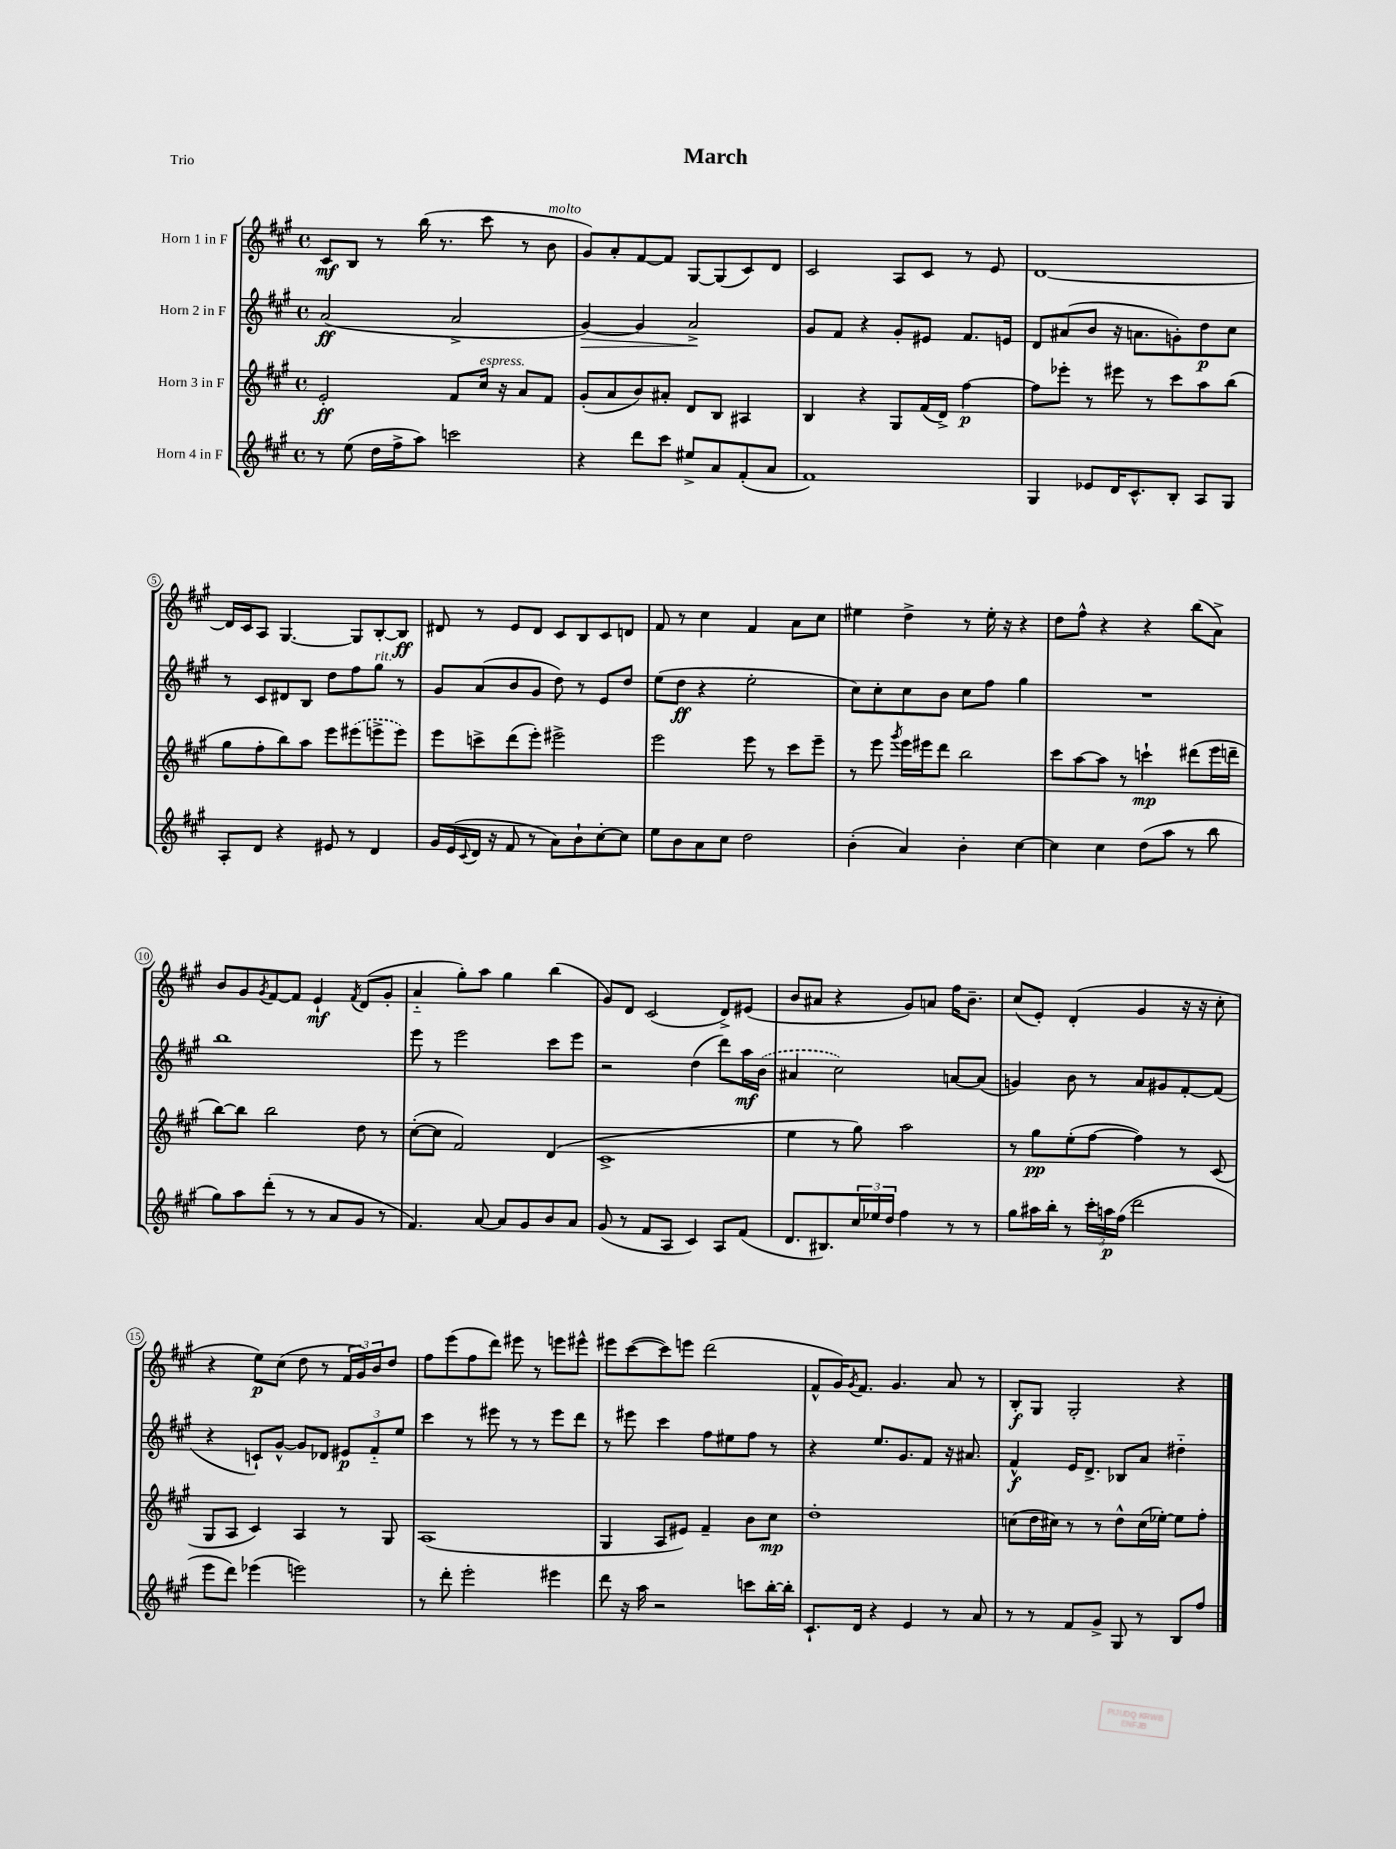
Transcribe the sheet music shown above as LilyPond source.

\header { title = "March" piece = "Trio" }
<<
\new StaffGroup <<
\new Staff = "s0" \with { instrumentName = "Horn 1 in F" } {
    \clef treble \key a \major \defaultTimeSignature \time 4/4
    cis'8\mf b8 r8 b''16( r8. cis'''8 r8 b'8^\markup { \italic "molto" } |
    gis'8) a'8-. fis'8~ fis'8 gis8~ gis8( cis'8) d'8 |
    cis'2 a8 cis'8 r8 e'8 |
    d'1~ |
    d'16 cis'16 a8 gis4.~ gis8 b8~-. b8\ff |
    dis'8 r8 e'8 dis'8 cis'8 b8 cis'8 d'8 |
    fis'8 r8 cis''4 fis'4 a'8 cis''8 |
    eis''4 d''4-> r8 eis''16-. r16 r4 |
    d''8 fis''8-^ r4 r4 b''8( a'8->) |
    b'8 gis'8 \acciaccatura { gis'8 } fis'8~ fis'8 e'4-!\mf \acciaccatura { fis'8 } d'8( gis'8-. |
    a'4-_ gis''8-.) a''8 gis''4 b''4( |
    gis'8) d'8 cis'2( d'8->) eis'8( |
    b'8 ais'8 r4 gis'8) a'8 fis''16 b'8.-- |
    cis''8( e'8-.) d'4-.( gis'4 r16 r16 cis''8-. |
    r4 e''8\p) cis''8( d''8 r8 \tuplet 3/2 { fis'16 gis'16) b'16 } d''8 |
    fis''8 e'''8( fis''8 d'''8) eis'''8 r8 e'''8 eis'''8-^ |
    eis'''8 cis'''8~( cis'''8) e'''8 d'''2( |
    fis'8-^ gis'16) \acciaccatura { gis'8 } fis'8. gis'4. a'8 r8 |
    b8-.\f gis8 gis2-. r4 \bar "|." |
}
\new Staff = "s1" \with { instrumentName = "Horn 2 in F" } {
    \clef treble \key a \major \defaultTimeSignature \time 4/4
    a'2\ff( a'2-> |
    gis'4~\>) gis'4 a'2->\! |
    gis'8 fis'8 r4 gis'8-. eis'8 fis'8. e'16 |
    d'8 ais'8( b'8 r16 a'8. g'8-.) d''8\p cis''8 |
    r8 cis'8 dis'8 b8 d''8 fis''8 gis''8^\markup { \italic "rit." } r8 |
    gis'8 a'8( b'8 gis'8 d''8) r8 e'8 d''8 |
    e''8( d''8\ff r4 e''2-. |
    cis''8) cis''8-. cis''8 b'8 cis''8 fis''8 gis''4 |
    R1 |
    b''1 |
    e'''8 r8 e'''2 cis'''8 e'''8 |
    r2 d''4( d'''8) a''16\mf \once \slurDashed b'16( |
    ais'4 cis''2) a'8~ a'8( |
    g'4) b'8 r8 a'8 gis'8 fis'8~-. fis'8( |
    r4 c'8-!) gis'8~-^ gis'8 des'8 \tuplet 3/2 { eis'8\p fis'8-_ e''8 } |
    cis'''4 r8 eis'''8 r8 r8 eis'''8 d'''8 |
    r8 eis'''8 cis'''4 fis''8 eis''8 fis''8 r8 |
    r4 e''8. gis'8. fis'8 r16 ais'8. |
    fis'4-^\f e'16 d'8.-> bes8 a'8 dis''4-_ \bar "|." |
}
\new Staff = "s2" \with { instrumentName = "Horn 3 in F" } {
    \clef treble \key a \major \defaultTimeSignature \time 4/4
    e'2-.\ff fis'8 cis''16^\markup { \italic "espress." } r16 a'8 fis'8 |
    gis'8-.( a'8 b'8) ais'8-. d'8 b8 ais4 |
    b4 r4 gis8 fis'16( d'16->) fis''4~\p |
    fis''8 ees'''8-. r8 eis'''8 r8 cis'''8 a''8 b''8( |
    gis''8 fis''8-. b''8) a''8 e'''8 \once \slurDashed eis'''8( e'''8-> e'''8) |
    e'''8 c'''8-> d'''8( e'''8-.) eis'''2-> |
    e'''2 e'''8 r8 cis'''8 e'''8-- |
    r8 e'''8 \acciaccatura { gis'''8 } e'''16 eis'''16 d'''8 b''2 |
    cis'''8 a''8~ a''8 r8 c'''4-!\mp dis'''8( e'''16 d'''16-- |
    b''8~) b''8 b''2 d''8 r8 |
    cis''8~-.( cis''8 fis'2) d'4( |
    cis'1-> |
    e''4 r8 gis''8) a''2 |
    r8 gis''8\pp e''8-.( fis''8~ fis''4) r8 cis'8( |
    gis8 a8 cis'4) a4 r8 gis8 |
    a1( |
    gis4 a8 eis'8) fis'4-- b'8 cis''8\mp |
    d''1-. |
    c''8( d''16 cis''16) r8 r8 d''8-^ cis''16( ees''16~-.) ees''8 fis''8-. \bar "|." |
}
\new Staff = "s3" \with { instrumentName = "Horn 4 in F" } {
    \clef treble \key a \major \defaultTimeSignature \time 4/4
    r8 e''8( d''16 fis''16-> a''8) c'''2 |
    r4 d'''8 cis'''8 eis''8-> a'8 fis'8-.( a'8 |
    fis'1) |
    gis4 ees'8 d'16 cis'8.-^ b8-. a8 gis8 |
    a8-. d'8 r4 eis'8 r8 d'4 |
    gis'16 e'16( \appoggiatura { cis'8 } d'16 r16 fis'8 r8 a'8) b'8-! cis''8~-. cis''8 |
    e''8 b'8 a'8 cis''8 d''2 |
    b'4-.( a'4) b'4-. cis''4~ |
    cis''4 cis''4 d''8( a''8 r8 b''8 |
    gis''8) a''8 d'''8-.( r8 r8 a'8 gis'8 r8 |
    fis'4.) a'8~ a'8 gis'8 b'8 a'8 |
    gis'8( r8 fis'8 a8 cis'4) a8 fis'8( |
    d'8. bis8.) \tuplet 3/2 { cis''16 ees''16 d''16 } fis''4 r8 r8 |
    gis''8 ais''16 b''16-. r8 \tuplet 3/2 { cis'''16-. a''16\p fis''16( } d'''2 |
    e'''8 d'''8) ees'''4( e'''2) |
    r8 d'''8-. e'''2-. eis'''4 |
    d'''8 r16 a''16 r2 c'''8 b''16~-. b''16-. |
    cis'8.-! d'16 r4 e'4 r8 a'8 |
    r8 r8 fis'8 gis'8-> gis8 r8 b8 fis''8 \bar "|." |
}
>>
>>
\layout { \context { \Score \override BarNumber.stencil = #(make-stencil-circler 0.1 0.3 ly:text-interface::print) } }
